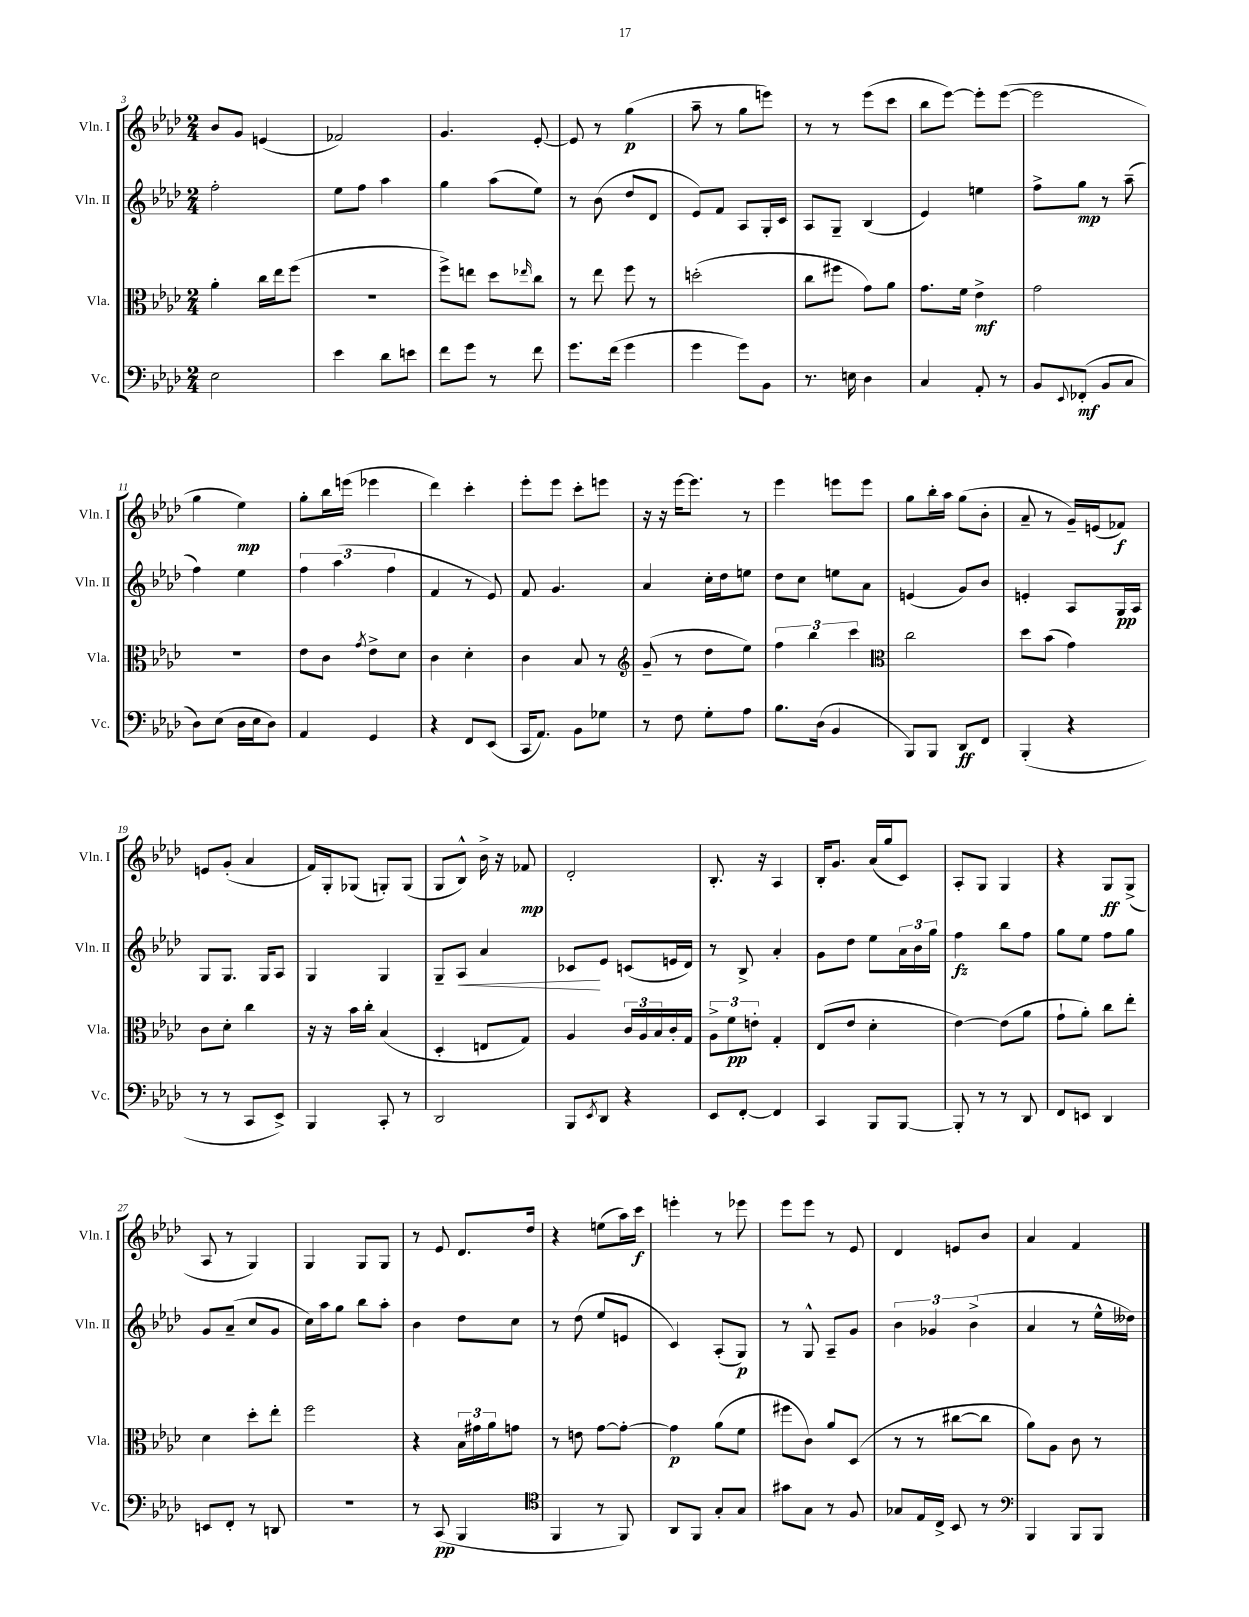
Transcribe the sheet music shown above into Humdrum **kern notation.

**kern	**kern	**kern	**kern
*staff4	*staff3	*staff2	*staff1
*clefF4	*clefC3	*clefG2	*clefG2
*k[b-e-a-d-]	*k[b-e-a-d-]	*k[b-e-a-d-]	*k[b-e-a-d-]
*M2/4	*M2/4	*M2/4	*M2/4
2E-	4a-'	2ff'	8b-
.	.	.	8g
.	16cc	.	(4e
.	16ee-	.	.
.	(8ff	.	.
=	=	=	=
4e-	2r	8ee-	2f-)
.	.	8ff	.
8d-	.	4aa-	.
8e	.	.	.
=	=	=	=
8f	8ff^)	4gg	4.g
8g	8ee	.	.
8r	8dd-	(8aa-	.
.	16qqee-	.	.
8f	8cc	8ee-)	[8e-'
=	=	=	=
8.g	8r	8r	8e-]
.	8ee-	(8b-	8r
(16f	.	.	.
4g	8ff	8dd-	(4gg
.	8r	8d-	.
=	=	=	=
4g	(2dd'	8e-)	8aa-~
.	.	8f	8r
8g)	.	8A-	8gg
8BB-	.	16G'	8eee)
.	.	16c	.
=	=	=	=
8.r	8cc	8A-	8r
.	8ff#	8G~	8r
16E	.	.	.
4D-	8g)	(4B-	(8eee-
.	8a-	.	8ccc
=	=	=	=
4C	8.g	4e-)	8bb-
.	.	.	[8eee-)
.	16f	.	.
8AA-'	4e-^	4ee	8eee-']
8r	.	.	([8eee-
=	=	=	=
8BB-	2g	8ff^	2eee-]
8qqEE-	.	.	.
(8FF-'	.	8gg	.
8BB-	.	8r	.
8C	.	(8aa-~	.
=	=	=	=
8D-)	2r	4ff)	4gg
(8E-	.	.	.
16D-	.	4ee-	4ee-)
16E-	.	.	.
8D-)	.	.	.
=	=	=	=
4AA-	8e-	6ff	8gg'
.	8c	.	16bb-
.	.	(6aa-	.
.	.	.	(16eee
.	8qg	.	.
4GG	8e-^	.	4eee-
.	.	6ff	.
.	8d-	.	.
=	=	=	=
4r	4c	4f	4ddd-)
8FF	4d-'	8r	4ccc'
(8EE-	.	8e-)	.
=	=	=	=
16CC	4c	8f	8eee-'
8.AA-)	.	.	.
.	.	4.g	8eee-
8BB-	8B-	.	8ccc'
8G-	8r	.	8eee
=	=	=	=
*	*clefG2	*	*
8r	(8g~	4a-	16r
.	.	.	16r
8F	8r	.	[16eee-
.	.	.	8.eee-]
8G'	8dd-	16cc'	.
.	.	16dd-	.
8A-	8ee-)	8ee	8r
=	=	=	=
8.B-	6ff	8dd-	4eee-
.	.	8cc	.
.	6bb-	.	.
(16D-	.	.	.
4BB-	.	8ee	8eee
.	6ccc	.	.
.	.	8a-	8eee
=	=	=	=
*	*clefC3	*	*
8BBB-)	2cc	(4e	8gg
8BBB-	.	.	16bb-'
.	.	.	16aa-
8DD-	.	8g)	(8gg
8FF	.	8b-	8b-'
=	=	=	=
(4BBB-'	8dd-	4e'	8a-~
.	(8b-	.	8r
4r	4g)	8A-	16g~)
.	.	.	(16e
.	.	16G	8f-)
.	.	16A-	.
=	=	=	=
8r	8c	8G	8e
8r	8d-'	8.G	(8g'
8CC	4cc	.	4a-
.	.	16G	.
8EE-^)	.	8A-	.
=	=	=	=
4BBB-	16r	4G	16f)
.	16r	.	16G'
.	16b-	.	(8G-
.	16cc'	.	.
8CC'	(4B-	4G	8G')
8r	.	.	(8G
=	=	=	=
2DD-	4D-'	8G~	8G
.	.	8A-	8B-^^)
.	8E	4a-	16b-^
.	.	.	16r
.	8G)	.	8f-
=	=	=	=
8BBB-	4A-	8c-	2d-'
8qEE-	.	.	.
8DD-	.	8e-	.
4r	24c	(8c	.
.	24A-	.	.
.	24B-	.	.
.	16c'	16e	.
.	16G	16d-)	.
=	=	=	=
8EE-	12A-^	8r	8.B-'
.	12f	.	.
[8FF'	.	8B-^	.
.	12e'	.	.
.	.	.	16r
4FF]	4G'	4a-'	4A-
=	=	=	=
4CC	(8E-	8g	16B-'
.	.	.	8.g
.	8e-	8dd-	.
8BBB-	4d-'	8ee-	(16a-
.	.	.	16gg
[8BBB-	.	24a-	8c)
.	.	24b-	.
.	.	24gg	.
=	=	=	=
8BBB-']	[4e-)	4ff	8A-'
8r	.	.	8G
8r	(8e-]	8bb-	4G
8DD-	8a-	8ff	.
=	=	=	=
8FF	8g`	8gg	4r
8EE	8a-')	8ee-	.
4DD-	8cc	8ff	8G
.	8ee-'	8gg	(8G^
=	=	=	=
8EE	4d-	8g	8A-
8FF'	.	(8a-~	8r
8r	8dd-'	8cc	4G)
8DD	8ee-'	8g	.
=	=	=	=
2r	2ff	16cc)	4G
.	.	16aa-	.
.	.	8gg	.
.	.	8bb-	8G
.	.	8aa-'	8G
=	=	=	=
8r	4r	4b-	8r
(8CC	.	.	8e-
4BBB-	24B-	8dd-	8.d-
.	24g#	.	.
.	24a-	.	.
.	8g	8cc	.
.	.	.	16dd-
=	=	=	=
*clefC4	*	*	*
4FF	8r	8r	4r
.	8e	(8dd-	.
8r	[8g	8ee-	(8ee
8FF)	8g'_	8e	16aa-)
.	.	.	16ccc
=	=	=	=
8AA-	4g]	4c)	4eee'
8FF	.	.	.
8G'	(8a-	(8A-'	8r
8G	8f	8G)	8eee-
=	=	=	=
8g#	8ff#	8r	8eee-
8G	8c)	8G^^	8eee-
8r	8a-	8A-~	8r
8F	(8D-	8g	8e-
=	=	=	=
8G-	8r	6b-	4d-
16E-	8r	.	.
.	.	6g-	.
16C^	.	.	.
8BB-	[8cc#	.	8e
.	.	(6b-^	.
8r	8cc#]	.	8b-
=	=	=	=
*clefF4	*	*	*
4BBB-	8a-)	4a-	4a-
.	8A-	.	.
8BBB-	8c	8r	4f
8BBB-	8r	16ee-^^	.
.	.	16dd--)	.
==	==	==	==
*-	*-	*-	*-
